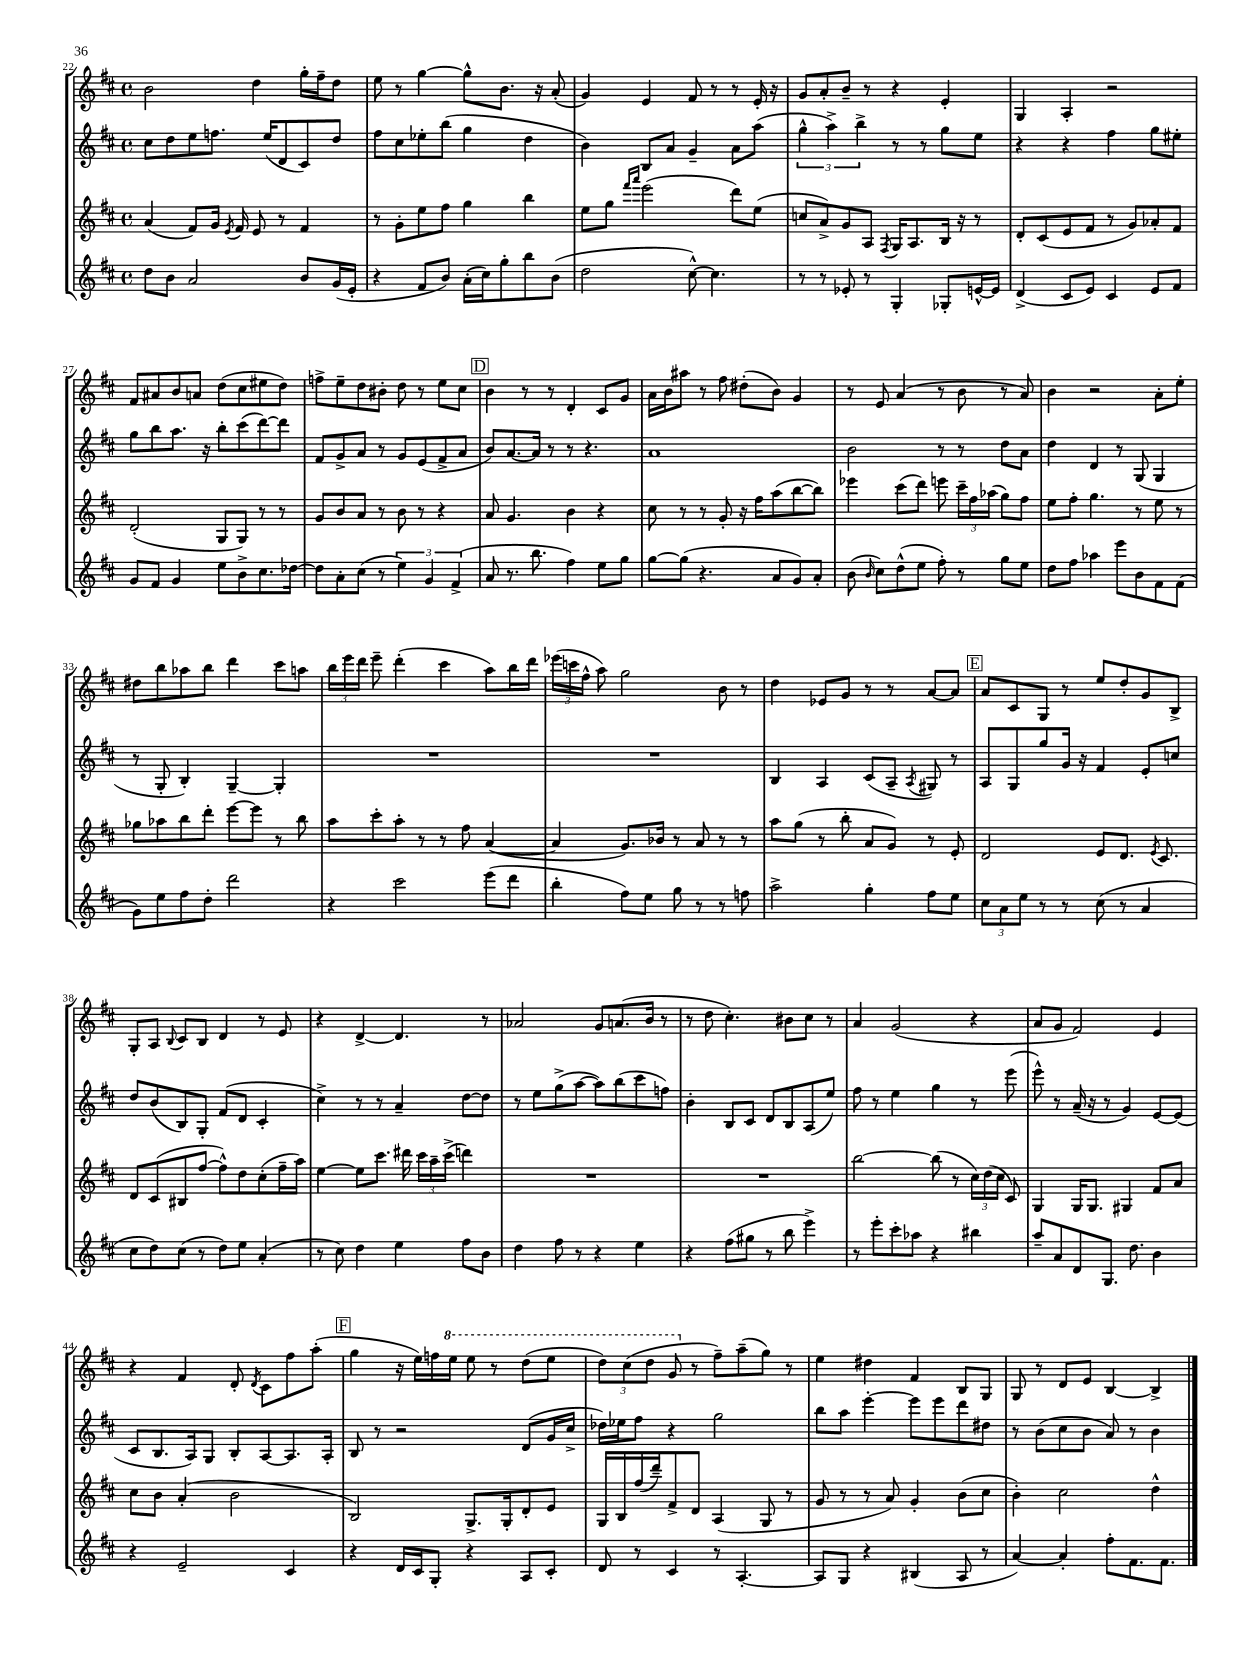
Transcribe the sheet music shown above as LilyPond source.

<<
\new StaffGroup <<
\new Staff = "s0" {
    \clef treble \key d \major \defaultTimeSignature \time 4/4
    \autoBeamOff b'2 d''4 g''16[-. fis''16-- d''8] |
    e''8 r8 g''4~ g''8[-^ b'8.] r16 a'8-.( |
    g'4) e'4 fis'8 r8 r8 e'16-. r16 |
    g'8[ a'8-. b'8]-- r8 r4 e'4-. |
    g4 a4-. r2 |
    fis'8[ ais'8 b'8 a'8] d''8[( cis''8 eis''8 d''8]) |
    f''8[-> e''8-- d''8 bis'8]-. d''8 r8 e''8[ cis''8] |
    \mark \markup { \box "D" } b'4 r8 r8 d'4-. cis'8[ g'8] |
    a'16[ b'16 ais''8] r8 fis''8 dis''8[-.( b'8]) g'4 |
    r8 e'8 a'4( r8 b'8 r8 a'8) |
    b'4 r2 a'8[-. e''8]-. |
    dis''8[ b''8 aes''8 b''8] d'''4 cis'''8[ a''8] |
    \tuplet 3/2 { b''16[ e'''16 d'''16] } e'''8-- d'''4-.( cis'''4 a''8[) b''16 d'''16] |
    \tuplet 3/2 { ees'''16[( c'''16 fis''16]-^ } a''8) g''2 b'8 r8 |
    d''4 ees'8[ g'8] r8 r8 a'8[~ a'8] |
    \mark \markup { \box "E" } a'8[ cis'8 g8] r8 e''8[ d''8-. g'8 b8]-> |
    g8[-. a8] \appoggiatura { b8 } cis'8[ b8] d'4 r8 e'8 |
    r4 d'4~-> d'4. r8 |
    aes'2 g'8[ a'8.( b'16] r8 |
    r8 d''8 cis''4.-.) bis'8[ cis''8] r8 |
    a'4 g'2( r4 |
    a'8[ g'8] fis'2) e'4 |
    r4 fis'4 d'8-. \acciaccatura { d'8 } cis'8[ fis''8 a''8]-.( |
    \mark \markup { \box "F" } g''4 r16 e''16[) f''16 \ottava #1 e'''16] e'''8 r8 d'''8[( e'''8] |
    \tuplet 3/2 { d'''8[) cis'''8( d'''8] } g''8 \ottava #0 r8 fis''8[--) a''8--( g''8]) r8 |
    e''4 dis''4 fis'4 b8[ g8] |
    g8 r8 d'8[ e'8] b4~ b4-> \bar "|." |
}
\new Staff = "s1" {
    \clef treble \key d \major \defaultTimeSignature \time 4/4
    \autoBeamOff cis''8[ d''8 e''8 f''8.] e''16[( d'8 cis'8) d''8] |
    fis''8[ cis''8 ees''8-. b''8]( g''4 d''4 |
    b'4) b8[ a'8] g'4-- a'8[ a''8]( |
    \tuplet 3/2 { g''4-^ a''4->) b''4-> } r8 r8 g''8[ e''8] |
    r4 r4 fis''4 g''8[ eis''8]-. |
    g''8[ b''8 a''8.] r16 b''8[-. cis'''8( d'''8~) d'''8] |
    fis'8[ g'8-> a'8] r8 g'8[ e'8( fis'8-> a'8] |
    \mark \markup { \box "D" } b'8[) a'8.~ a'16] r8 r8 r4. |
    a'1 |
    b'2 r8 r8 d''8[ a'8] |
    d''4 d'4 r8 g8( g4 |
    r8 g8-. b4-.) g4~-- g4-. |
    R1 |
    R1 |
    b4 a4 cis'8[( a8]-- \acciaccatura { a8 } gis8) r8 |
    \mark \markup { \box "E" } a8[ g8 g''8 g'16] r16 fis'4 e'8[-. c''8] |
    d''8[ b'8( b8) g8]-. fis'8[( d'8] cis'4-. |
    cis''4->) r8 r8 a'4-- d''8[~ d''8] |
    r8 e''8[ g''8->( a''8]~ a''8[) b''8( cis'''8 f''8]) |
    b'4-. b8[ cis'8] d'8[ b8 a8( e''8]) |
    fis''8 r8 e''4 g''4 r8 e'''8( |
    e'''8-^) r8 a'16--( r16 r8 g'4) e'8[~ e'8]( |
    cis'8[ b8. a16) g8] b8[-. a8~ a8. a16]-. |
    \mark \markup { \box "F" } b8 r8 r2 d'8[( g'16 cis''16]-> |
    des''16[) ees''16 fis''8] r4 g''2 |
    b''8[ a''8] e'''4~-. e'''8[ e'''8 d'''8 dis''8] |
    r8 b'8[( cis''8 b'8] a'8) r8 b'4 \bar "|." |
}
\new Staff = "s2" {
    \clef treble \key d \major \defaultTimeSignature \time 4/4
    \autoBeamOff a'4( fis'8[) g'16] \acciaccatura { e'8 } fis'16 e'8 r8 fis'4 |
    r8 g'8[-. e''8 fis''8] g''4 b''4 |
    e''8[ g''8] \grace { fis'''16[ a'''16] } e'''2( d'''8[) e''8]( |
    c''8[ a'8->) g'8 a8] \acciaccatura { fis8 } g16[ a8. b16] r16 r8 |
    d'8[-. cis'8( e'8 fis'8] r8 g'8[) aes'8-. fis'8] |
    d'2-.( g8[ g8]) r8 r8 |
    g'8[ b'8 a'8] r8 b'8 r8 r4 |
    \mark \markup { \box "D" } a'8 g'4. b'4 r4 |
    cis''8 r8 r8 g'8-. r16 fis''16[ a''8( b''8~ b''8]) |
    ees'''4 cis'''8[( d'''8]) e'''8 \tuplet 3/2 { cis'''16[-- fis''16 aes''16]( } g''8[) fis''8] |
    e''8[ fis''8]-. g''4. r8 e''8 r8 |
    ges''8[ aes''8 b''8 d'''8]-. e'''8[~ e'''8] r8 b''8 |
    a''8[ cis'''8-. a''8]-. r8 r8 fis''8 a'4~( |
    a'4 g'8.[) bes'16] r8 a'8 r8 r8 |
    a''8[ g''8]( r8 b''8-. a'8[ g'8]) r8 e'8-. |
    \mark \markup { \box "E" } d'2 e'8[ d'8.] \acciaccatura { e'8 } cis'8. |
    d'8[ cis'8( bis8 fis''8]~ fis''8[-^) d''8 cis''8-.( fis''16-- a''16]) |
    e''4~ e''8[ cis'''8.] dis'''16 \tuplet 3/2 { cis'''16[ a''16-- cis'''16]->( } d'''4) |
    R1 |
    R1 |
    b''2~ b''8( r8 \tuplet 3/2 { cis''16[) d''16( cis''16] } cis'8) |
    g4 g16[ g8.] gis4 fis'8[ a'8] |
    cis''8[ b'8] a'4-.( b'2 |
    \mark \markup { \box "F" } b2) g8.[-> g16-. d'8-. e'8] |
    g16[ b16 fis''16( d'''16--) fis'8-> d'8] a4( g8 r8 |
    g'8 r8 r8 a'8) g'4-. b'8[( cis''8] |
    b'4-.) cis''2 d''4-^ \bar "|." |
}
\new Staff = "s3" {
    \clef treble \key d \major \defaultTimeSignature \time 4/4
    \autoBeamOff d''8[ b'8] a'2 b'8[ g'16( e'16]-. |
    r4 fis'8[ b'8]) a'16[-.( cis''16) g''8-. b''8 b'8]( |
    d''2 cis''8~-^) cis''4. |
    r8 r8 ees'8-. r8 g4-. ges8[-. e'16~-^ e'16] |
    d'4->( cis'8[ e'8]) cis'4 e'8[ fis'8] |
    g'8[ fis'8] g'4 e''8[ b'8-> cis''8. des''16]~ |
    des''8[ a'8-. cis''8]( r8 \tuplet 3/2 { e''4) g'4 fis'4->( } |
    \mark \markup { \box "D" } a'8 r8. b''8. fis''4) e''8[ g''8] |
    g''8[~ g''8]( r4. a'8[ g'8) a'8]-. |
    b'8( \grace { b'16 } cis''8[) d''8-^( e''8] fis''8-.) r8 g''8[ e''8] |
    d''8[ fis''8] aes''4 e'''8[ b'8 fis'8 fis'8]( |
    g'8[) e''8 fis''8 d''8]-. d'''2 |
    r4 cis'''2 e'''8[( d'''8] |
    b''4-. fis''8[) e''8] g''8 r8 r8 f''8 |
    a''2-> g''4-. fis''8[ e''8] |
    \mark \markup { \box "E" } \tuplet 3/2 { cis''8[ a'8 e''8] } r8 r8 cis''8( r8 a'4 |
    cis''8[ d''8) cis''8]( r8 d''8[) e''8] a'4-.( |
    r8 cis''8) d''4 e''4 fis''8[ b'8] |
    d''4 fis''8 r8 r4 e''4 |
    r4 fis''8[( gis''8] r8 b''8 e'''4->) |
    r8 e'''8[-. cis'''8-. aes''8] r4 bis''4 |
    a''8[-- a'8 d'8 g8.] d''8. b'4 |
    r4 e'2-- cis'4 |
    \mark \markup { \box "F" } r4 d'16[ cis'16 g8]-. r4 a8[ cis'8]-. |
    d'8 r8 cis'4 r8 a4.~-. |
    a8[ g8] r4 bis4( a8 r8 |
    a'4~) a'4-. fis''8[-. fis'8. fis'8.] \bar "|." |
}
>>
>>
\layout { \context { \Score currentBarNumber = #22 } }
